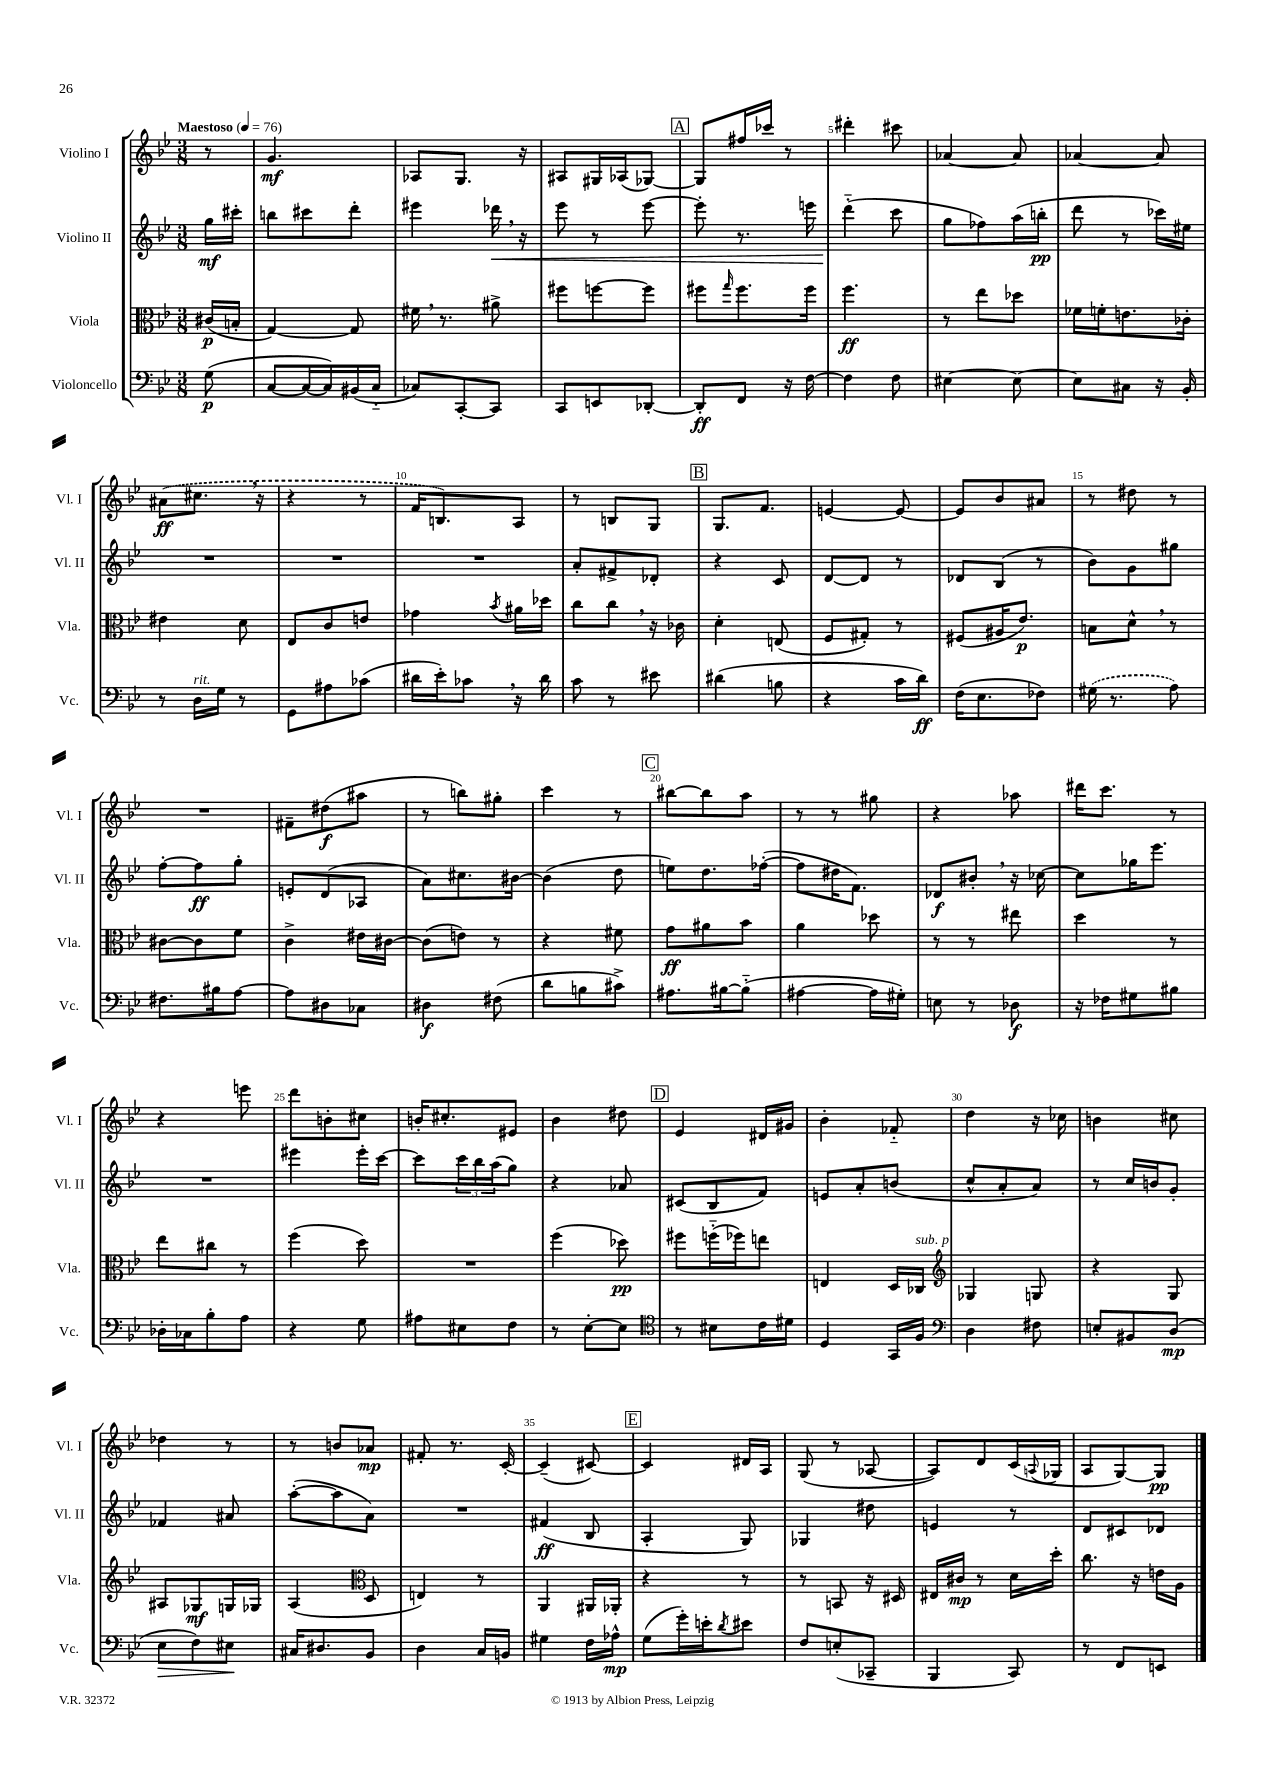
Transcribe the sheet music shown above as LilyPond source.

<<
\new StaffGroup <<
\new Staff = "s0" \with { instrumentName = "Violino I" shortInstrumentName = "Vl. I" } {
    \clef treble \key bes \major \numericTimeSignature \time 3/8 \partial 8 \tempo "Maestoso" 4 = 76
    r8 |
    g'4.\mf |
    aes8 g8. r16 |
    ais8 gis16 aes16( ges8~) |
    \mark \markup { \box "A" } ges8 fis''16 ces'''16 r8 |
    dis'''4-. cis'''8 |
    aes'4~ aes'8 |
    aes'4~ aes'8 |
    \once \slurDashed ais'8\ff( cis''8. \breathe r16 |
    r4 r8 |
    f'16 b8.) a8 |
    r8 b8 g8 |
    \mark \markup { \box "B" } g8. f'8. |
    e'4~ e'8~ |
    e'8 bes'8 ais'8 |
    r8 dis''8 r8 |
    R4. |
    fis'8-- dis''8\f( ais''8 |
    r8 b''8) gis''8-. |
    c'''4 r8 |
    \mark \markup { \box "C" } bis''8~ bis''8 a''8 |
    r8 r8 gis''8 |
    r4 aes''8 |
    dis'''16 c'''8. r8 |
    r4 e'''8 |
    d'''8 b'8-. cis''8 |
    b'16-. cis''8.-. eis'8 |
    bes'4 dis''8 |
    \mark \markup { \box "D" } ees'4 dis'16 gis'16 |
    bes'4-. fes'8-_ |
    d''4 r16 ces''16 |
    b'4 cis''8 |
    des''4 r8 |
    r8 b'8 aes'8\mp |
    fis'8-. r8. c'16~-. |
    c'4--( cis'8~) |
    \mark \markup { \box "E" } cis'4 dis'16 a16 |
    g8( r8 aes8~ |
    aes8) d'8 c'16( \appoggiatura { a8 } ges16 |
    a8 g8~) g8\pp \bar "|." |
}
\new Staff = "s1" \with { instrumentName = "Violino II" shortInstrumentName = "Vl. II" } {
    \clef treble \key bes \major \numericTimeSignature \time 3/8 \partial 8
    g''16\mf cis'''16-. |
    b''8 cis'''8 d'''8-. |
    eis'''4 des'''16\< \breathe r16 |
    ees'''8 r8 ees'''8~ |
    \mark \markup { \box "A" } ees'''8-. r8. e'''16 |
    d'''4-_\!( c'''8 |
    g''8 fes''8) a''16( b''16-.\pp |
    d'''8 r8 ces'''16) eis''16 |
    R4. |
    R4. |
    R4. |
    a'8-. fis'8-> des'8-. |
    \mark \markup { \box "B" } r4 c'8 |
    d'8~ d'8 r8 |
    des'8 bes8( r8 |
    bes'8) g'8 gis''8 |
    f''8~-. f''8\ff g''8-. |
    e'8-. d'8( aes8 |
    a'8) cis''8. bis'16~ |
    bis'4( d''8 |
    \mark \markup { \box "C" } e''8) d''8. fes''16~-.( |
    fes''8 dis''16 f'8.) |
    des'8\f bis'8-. \breathe r16 ces''16~ |
    ces''8 ges''16 ees'''8. |
    R4. |
    eis'''4 eis'''16-. c'''16~ |
    c'''8 \tuplet 3/2 { c'''16 bes''16 a''16( } g''8) |
    r4 aes'8 |
    \mark \markup { \box "D" } cis'8( bes8 f'8) |
    e'8 a'8-. b'8( |
    c''8-^ a'8-. a'8) |
    r8 c''16 b'16 g'8-. |
    fes'4 ais'8 |
    a''8~-.( a''8 a'8) |
    R4. |
    fis'4\ff( bes8 |
    \mark \markup { \box "E" } a4-. g8) |
    ges4 dis''8 |
    e'4 r8 |
    d'8 cis'8 des'8 \bar "|." |
}
\new Staff = "s2" \with { instrumentName = "Viola" shortInstrumentName = "Vla." } {
    \clef alto \key bes \major \numericTimeSignature \time 3/8 \partial 8
    cis'16\p( b16-. |
    g4~) g8 |
    fis'16 \breathe r8. ais'8-> |
    fis''8 f''8~ f''8 |
    \mark \markup { \box "A" } fis''8 \grace { g''16 } fis''8. fis''16 |
    f''4.\ff |
    r8 ees''8 des''8 |
    fes'16 f'16-. e'8. ces'16-. |
    eis'4 d'8 |
    ees8 c'8 e'8 |
    ges'4 \acciaccatura { bes'8 } ais'16 des''16 |
    c''8 c''8 \breathe r16 ces'16 |
    \mark \markup { \box "B" } d'4-. e8( |
    f8 gis8-.) r8 |
    fis8( ais16 ees'8.\p) |
    b8 d'8-^ \breathe r8 |
    cis'8~ cis'8 f'8 |
    c'4-> eis'16 cis'16~ |
    cis'8( e'8) r8 |
    r4 fis'8 |
    \mark \markup { \box "C" } g'8\ff ais'8 bes'8 |
    a'4 des''8 |
    r8 r8 eis''8 |
    d''4 r8 |
    ees''8 cis''8 r8 |
    f''4( d''8) |
    R4. |
    f''4( des''8\pp) |
    \mark \markup { \box "D" } fis''8 f''16-_( fes''16) e''8 |
    e4 d16 ces16^\markup { \italic "sub. p" } |
    \clef treble ges4 g8 |
    r4 g8 |
    ais8 ges8\mf g16 ges16 |
    a4( \clef alto d8 |
    e4) r8 |
    a,4 ais,16 aes,16-. |
    \mark \markup { \box "E" } r4 r8 |
    r8 b,8 r16 dis16 |
    eis16 cis'16\mp r8 d'16 d''16-. |
    c''8. r16 e'16 a16 \bar "|." |
}
\new Staff = "s3" \with { instrumentName = "Violoncello" shortInstrumentName = "Vc." } {
    \clef bass \key bes \major \numericTimeSignature \time 3/8 \partial 8
    g8\p( |
    c8~ c16~ c16) bis,16( c16-_ |
    ces8) c,8~-. c,8 |
    c,8 e,8 des,8~-. |
    \mark \markup { \box "A" } des,8-.\ff f,8 r16 f16~ |
    f4 f8 |
    eis4~ eis8~ |
    eis8 cis8 r16 bes,16-. |
    r8 d16^\markup { \italic "rit." } g16 r8 |
    g,8 ais8 ces'8( |
    dis'16 ees'16-.) ces'8 \breathe r16 dis'16 |
    c'8 r8 eis'8 |
    \mark \markup { \box "B" } dis'4( b8 |
    r4 c'16 d'16\ff) |
    f16( ees8. fes8) |
    \once \slurDashed gis16( r8. a8) |
    fis8. bis16 a8~ |
    a8 dis8 ces8 |
    dis4\f fis8( |
    d'8 b8 cis'8->) |
    \mark \markup { \box "C" } ais8. bis16~ bis8-_( |
    ais4~ ais16 gis16-.) |
    e8 r8 des8\f |
    r16 fes16 gis8 bis8 |
    des16-. ces16 bes8-. a8 |
    r4 g8 |
    ais8 eis8 f8 |
    r8 ees8~-. ees8 |
    \mark \markup { \box "D" } \clef tenor r8 bis8 c'16 dis'16 |
    d4 g,16 f16 |
    \clef bass d4 fis8 |
    e8-. bis,8 d8\mp( |
    ees8\> f8) eis8\! |
    cis16 dis8. bes,8 |
    d4 c16 b,16 |
    gis4 f16 aes16-^\mp |
    \mark \markup { \box "E" } g8( g'16-.) e'16-. \acciaccatura { d'8 } eis'8 |
    f8 e8-.( ces,8-- |
    bes,,4 c,8) |
    r8 f,8 e,8 \bar "|." |
}
>>
>>
\layout { \context { \Score \override BarNumber.break-visibility = ##(#f #t #t) barNumberVisibility = #(every-nth-bar-number-visible 5) } }
